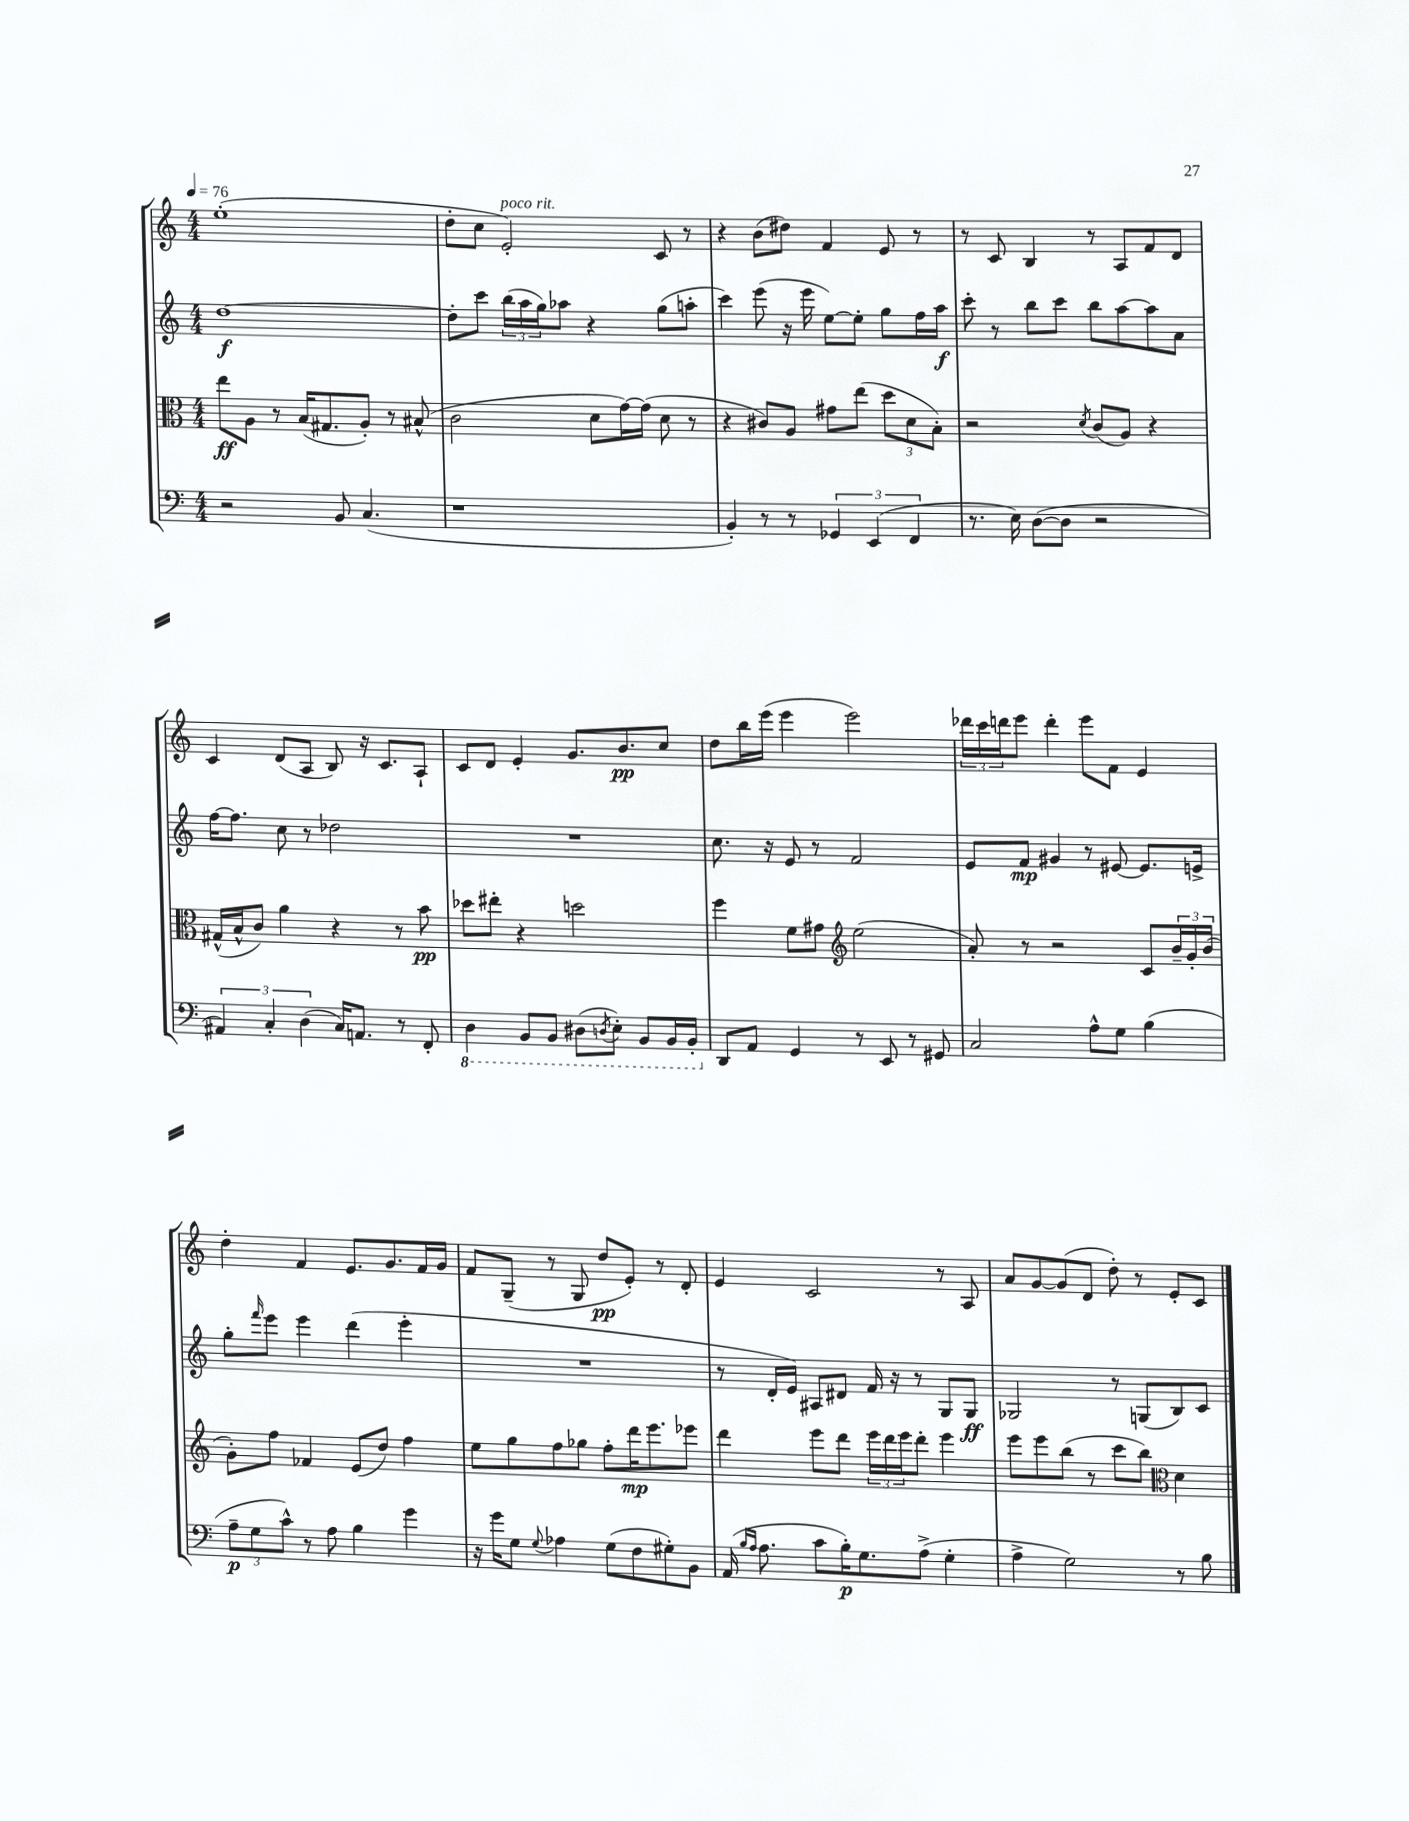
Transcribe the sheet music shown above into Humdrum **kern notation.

**kern	**dynam	**kern	**dynam	**kern	**dynam	**kern	**dynam
*part4	*part4	*part3	*part3	*part2	*part2	*part1	*part1
*staff4	*staff4	*staff3	*staff3	*staff2	*staff2	*staff1	*staff1
*clefF4	*	*clefC3	*	*clefG2	*	*clefG2	*
*k[]	*	*k[]	*	*k[]	*	*k[]	*
*M4/4	*	*M4/4	*	*M4/4	*	*M4/4	*
*MM76	*	*MM76	*	*MM76	*	*MM76	*
=1	=1	=1	=1	=1	=1	=1	=1
2r	.	8ee\L	ff	[1dd	f	(1ee'	.
.	.	8A\J	.	.	.	.	.
.	.	8r	.	.	.	.	.
.	.	(16B/KL	.	.	.	.	.
.	.	8.G#X/	.	.	.	.	.
8BB/	.	.	.	.	.	.	.
(4.C/	.	8A'/J)	.	.	.	.	.
.	.	8r	.	.	.	.	.
.	.	(8B#X^^/	.	.	.	.	.
=2	=2	=2	=2	=2	=2	=2	=2
1r	.	2c\	.	8dd'\L]	.	8dd'\L	.
.	.	.	.	8ccc\J	.	8cc\J	.
!	!	!	!	!	!	!LO:TX:a:i:t=poco rit.	!
.	.	.	.	(24bb\LL	.	2e'/)	.
.	.	.	.	24aa\	.	.	.
.	.	.	.	24gg\J)	.	.	.
.	.	.	.	8aa-X\J	.	.	.
.	.	8d\L	.	4r	.	.	.
.	.	[16g\L)	.	.	.	.	.
.	.	(16g\JJ]	.	.	.	.	.
.	.	8d\	.	(8gg\L	.	8c/	.
.	.	8r	.	8aan'\J	.	8r	.
=3	=3	=3	=3	=3	=3	=3	=3
4BB'/)	.	4r	.	4ccc\)	.	4r	.
8r	.	8c#X/L)	.	(8eee\	.	(8b\L	.
8r	.	8A/J	.	16r	.	8dd#X\J)	.
.	.	.	.	16eee\	.	.	.
6GG-X/	.	8g#X\L	.	[8ee\L)	.	4f/	.
.	.	(8ee\J	.	8ee'\J]	.	.	.
(6EE/	.	.	.	.	.	.	.
.	.	12dd\L	.	8gg\L	.	8e/	.
6FF/	.	12d\	.	.	.	.	.
.	.	.	.	16ff\L	.	8r	.
.	.	12B'\J)	.	.	.	.	.
.	.	.	.	16aa\JJ	f	.	.
=4	=4	=4	=4	=4	=4	=4	=4
8.r	.	2r	.	8ccc'\	.	8r	.
.	.	.	.	8r	.	8c/	.
16E\)	.	.	.	.	.	.	.
([8D\L	.	.	.	8bb\L	.	4B/	.
8D\J]	.	.	.	8ccc\J	.	.	.
.	.	8qd/	.	.	.	.	.
2r	.	(8c/L	.	8bb\L	.	8r	.
.	.	8A/J)	.	[8aa\	.	8A/L	.
.	.	4r	.	8aa\]	.	8f/	.
.	.	.	.	8a\J	.	8d/J	.
!!LO:LB:g=z
=5	=5	=5	=5	=5	=5	=5	=5
6AA#X/)	.	(16G#X^^/LL	.	[16ff\KL	.	4c/	.
.	.	16B^^/J	.	8.ff\J]	.	.	.
.	.	8c/J)	.	.	.	.	.
6C'/	.	.	.	.	.	.	.
.	.	4a\	.	8cc\	.	(8d/L	.
(6D\	.	.	.	.	.	.	.
.	.	.	.	8r	.	8A/J	.
16C/KL)	.	4r	.	2dd-X\	.	8B/)	.
8.AAn/J	.	.	.	.	.	.	.
.	.	.	.	.	.	16r	.
.	.	.	.	.	.	8.c/L	.
8r	.	8r	.	.	.	.	.
8FF'/	.	8b\	pp	.	.	8A`/J	.
=6	=6	=6	=6	=6	=6	=6	=6
*8ba	*	*	*	*	*	*	*
4DD\	.	8dd-X\L	.	1r	.	8c/L	.
.	.	8ee#X'\J	.	.	.	8d/J	.
8BBB/L	.	4r	.	.	.	4e'/	.
8BBB/J	.	.	.	.	.	.	.
(8DD#X\L	.	2ddn\	.	.	.	8.g/L	.
8qDDn/	.	.	.	.	.	.	.
8EE'\J)	.	.	.	.	.	.	.
.	.	.	.	.	.	8.b/	pp
8BBB/L	.	.	.	.	.	.	.
16BBB/L	.	.	.	.	.	8cc/J	.
16BBB'/JJ	.	.	.	.	.	.	.
=7	=7	=7	=7	=7	=7	=7	=7
*X8ba	*	*	*	*	*	*	*
8DD/L	.	4ff\	.	8.cc\	.	8dd\L	.
8AA/J	.	.	.	.	.	16bb\L	.
.	.	.	.	16r	.	(16eee\JJ	.
4GG/	.	8f\L	.	8e/	.	4eee\	.
.	.	8g#X\J	.	8r	.	.	.
*	*	*clefG2	*	*	*	*	*
8r	.	(2ee\	.	2f/	.	2eee\)	.
8EE/	.	.	.	.	.	.	.
8r	.	.	.	.	.	.	.
8GG#X/	.	.	.	.	.	.	.
=8	=8	=8	=8	=8	=8	=8	=8
2C/	.	8a'/)	.	8e/L	.	24ddd-X\LL	.
.	.	.	.	.	.	24ccc\	.
.	.	.	.	.	.	24dddn\J	.
.	.	8r	.	8f/J	mp	8eee\J	.
.	.	2r	.	4g#X/	.	4ddd'\	.
8A^^\L	.	.	.	8r	.	8eee\L	.
8G\J	.	.	.	[8e#X/	.	8f\J	.
(4B\	.	8c/L	.	8.e#/L]	.	4e/	.
.	.	24b~/L	.	.	.	.	.
.	.	24g'/	.	.	.	.	.
.	.	.	.	16en^/Jk	.	.	.
.	.	(24b/JJ	.	.	.	.	.
!!LO:LB:g=z
=9	=9	=9	=9	=9	=9	=9	=9
12A~\L	p	8g'\L)	.	8gg'\L	.	4dd'\	.
12G\	.	.	.	.	.	.	.
.	.	.	.	16qqfff/	.	.	.
.	.	8ff\J	.	8eee\J	.	.	.
12c^^\J)	.	.	.	.	.	.	.
8r	.	4f-X/	.	4eee\	.	4f/	.
8A\	.	.	.	.	.	.	.
4B\	.	(8e/L	.	(4ddd\	.	8.e/L	.
.	.	8dd/J)	.	.	.	.	.
.	.	.	.	.	.	8.g/	.
4g\	.	4ff\	.	4eee'\	.	.	.
.	.	.	.	.	.	16f/L	.
.	.	.	.	.	.	16g/JJ	.
=10	=10	=10	=10	=10	=10	=10	=10
16r	.	8ee\L	.	1r	.	8f/L	.
16g\KL	.	.	.	.	.	.	.
8G\J	.	8gg\	.	.	.	(8G~/J	.
8qqG/	.	.	.	.	.	.	.
4A-X\	.	8ff\	.	.	.	8r	.
.	.	8gg-X\J	.	.	.	8G/	.
(8G\L	.	8ff'\L	.	.	.	8dd/L	pp
8F\	.	16ddd\K	mp	.	.	8e'/J)	.
.	.	8.eee\	.	.	.	.	.
8G#X'\)	.	.	.	.	.	8r	.
8BB\J	.	8eee-X\J	.	.	.	8d'/	.
=11	=11	=11	=11	=11	=11	=11	=11
(16AA/	.	4ddd\	.	8r	.	4e/	.
16qqB/LL	.	.	.	.	.	.	.
16qqA/JJ	.	.	.	.	.	.	.
8.A\	.	.	.	.	.	.	.
.	.	.	.	16d'/LL	.	.	.
.	.	.	.	16e/JJ)	.	.	.
8c\L	.	8eee\L	.	8A#X/L	.	2c/	.
16B'\K)	p	8ddd\J	.	8d#X/J	.	.	.
8.G\	.	.	.	.	.	.	.
.	.	24eee\LL	.	16f/	.	.	.
.	.	24ddd\	.	.	.	.	.
.	.	.	.	16r	.	.	.
.	.	24eee\J	.	.	.	.	.
(8A^\J	.	8ddd'\J	.	8r	.	.	.
4G'\	.	4eee\	.	8G/L	.	8r	.
.	.	.	.	8G/J	ff	8A/	.
=12	=12	=12	=12	=12	=12	=12	=12
4A^\	.	8eee\L	.	2G-X/	.	8a/L	.
.	.	8eee\	.	.	.	[8g/	.
2G\)	.	(8bb\J	.	.	.	(8g/]	.
.	.	8r	.	.	.	8d/J	.
.	.	8ccc\L	.	8r	.	8dd'\)	.
.	.	8bb\J)	.	(8Gn/L	.	8r	.
*	*	*clefC3	*	*	*	*	*
8r	.	4d\	.	8B/)	.	8e'/L	.
8B\	.	.	.	8c/J	.	8c/J	.
==	==	==	==	==	==	==	==
*-	*-	*-	*-	*-	*-	*-	*-
